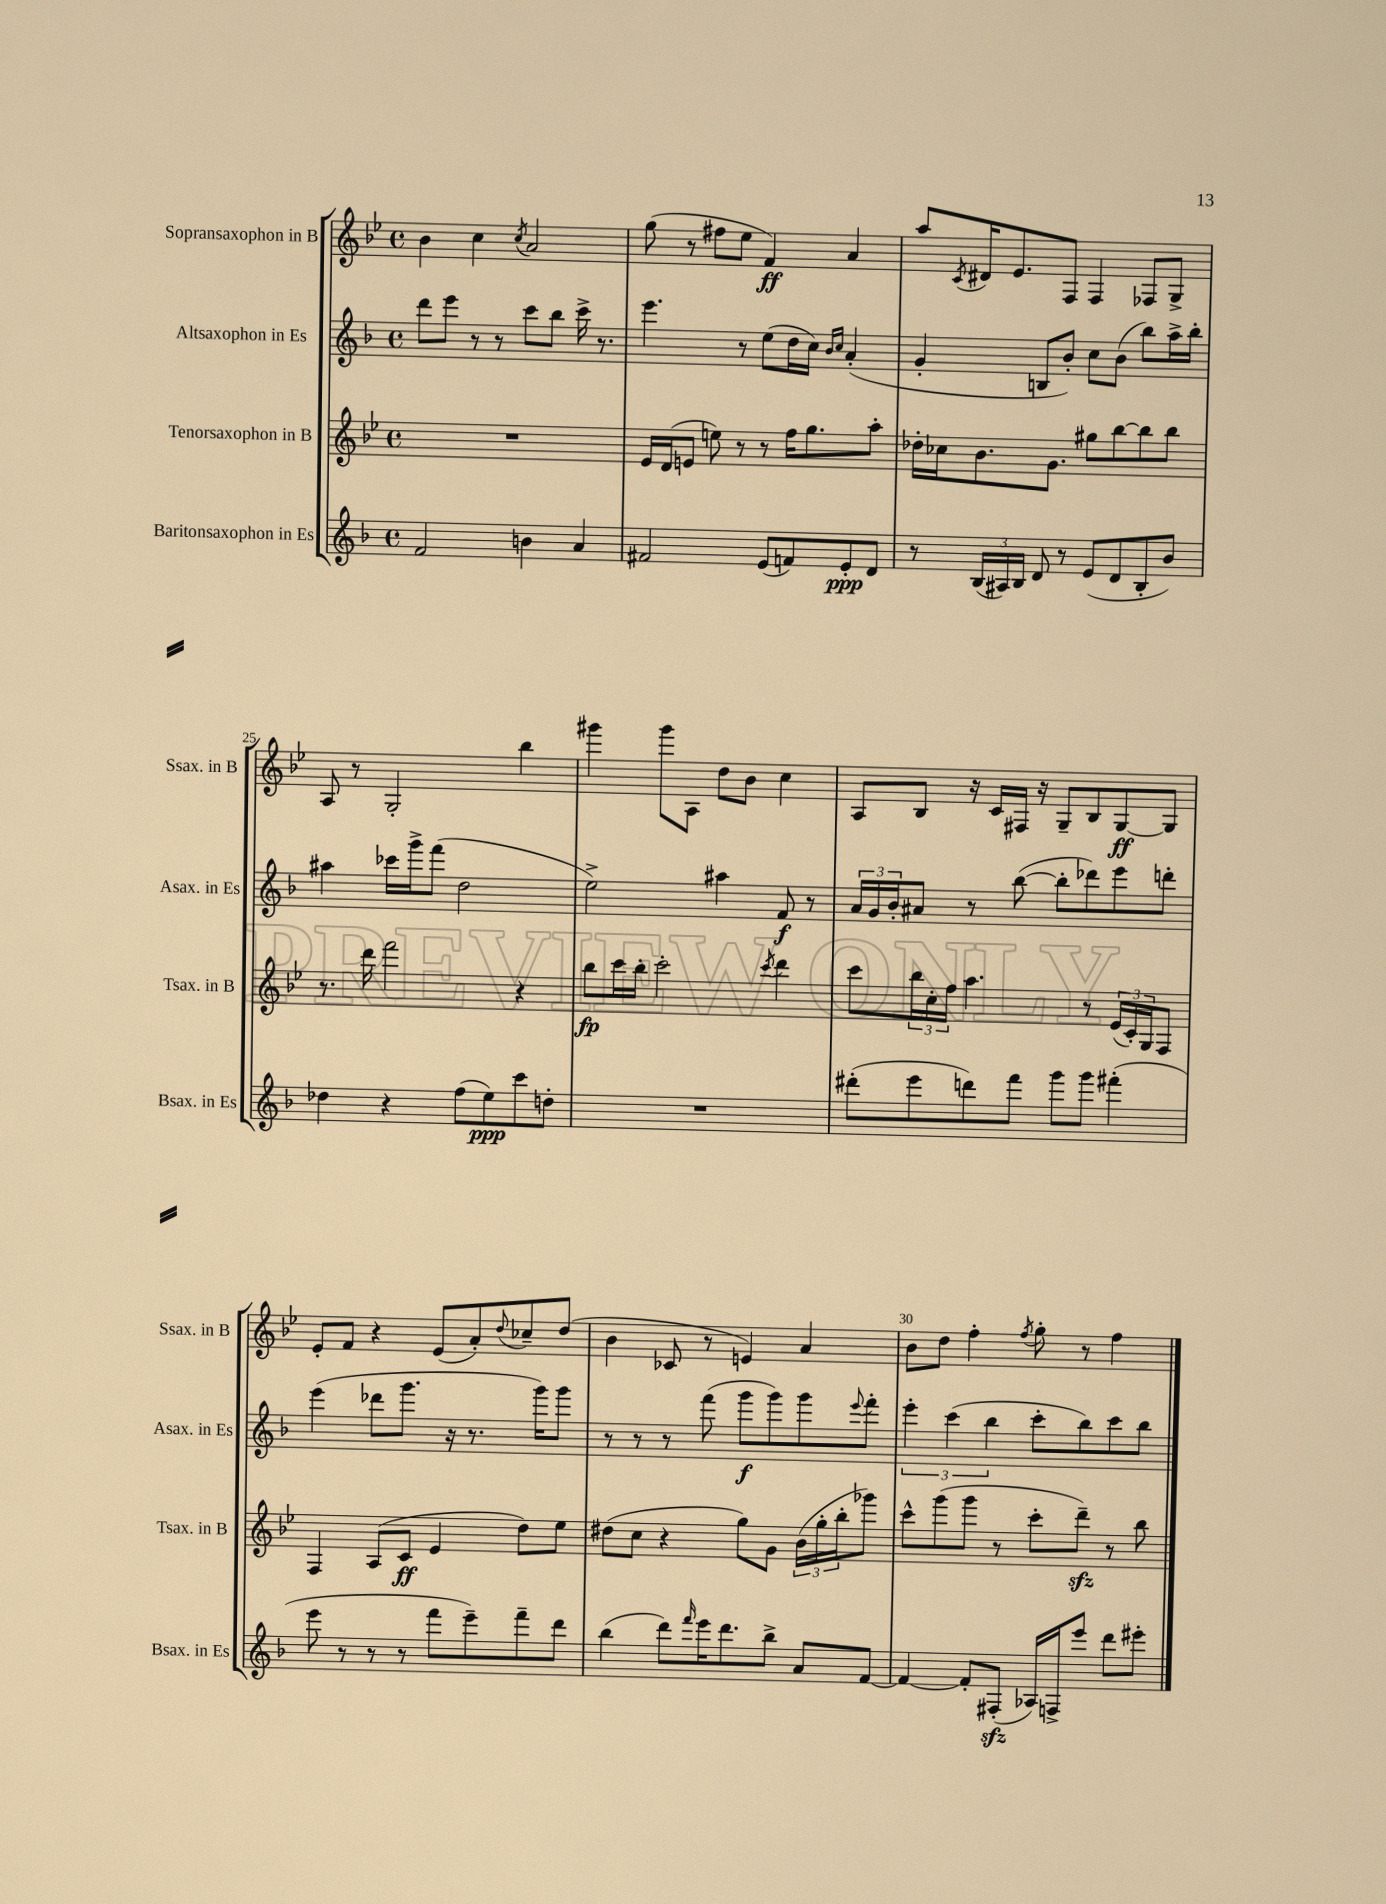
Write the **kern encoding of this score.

**kern	**dynam	**kern	**dynam	**kern	**dynam	**kern	**dynam
*part4	*part4	*part3	*part3	*part2	*part2	*part1	*part1
*staff4	*staff4	*staff3	*staff3	*staff2	*staff2	*staff1	*staff1
*I"Baritonsaxophon in Es	*	*I"Tenorsaxophon in B	*	*I"Altsaxophon in Es	*	*I"Sopransaxophon in B	*
*I'Bsax. in Es	*	*I'Tsax. in B	*	*I'Asax. in Es	*	*I'Ssax. in B	*
*clefG2	*	*clefG2	*	*clefG2	*	*clefG2	*
*k[b-]	*	*k[b-e-]	*	*k[b-]	*	*k[b-e-]	*
*M4/4	*	*M4/4	*	*M4/4	*	*M4/4	*
*met(c)	*	*met(c)	*	*met(c)	*	*met(c)	*
=22	=22	=22	=22	=22	=22	=22	=22
2f/	.	1r	.	8ddd\L	.	4b-\	.
.	.	.	.	8eee\J	.	.	.
.	.	.	.	8r	.	4cc\	.
.	.	.	.	8r	.	.	.
.	.	.	.	.	.	8qcc/	.
4bn\	.	.	.	8ccc\L	.	2a/	.
.	.	.	.	8bb-\J	.	.	.
4a/	.	.	.	16ccc^\	.	.	.
.	.	.	.	8.r	.	.	.
=23	=23	=23	=23	=23	=23	=23	=23
2f#X/	.	16e-/LL	.	4.eee\	.	(8gg\	.
.	.	(16d/J	.	.	.	.	.
.	.	8en/J	.	.	.	8r	.
.	.	8een\)	.	.	.	8ff#X\L	.
.	.	8r	.	8r	.	8ee-\J	.
(8e/L	.	8r	.	(8ee\L	.	4f/)	ff
8fn/)	.	16ff\KL	.	16dd\L	.	.	.
.	.	8.gg\	.	16cc\JJ)	.	.	.
.	.	.	.	16qqb-/LL	.	.	.
.	.	.	.	16qqcc/JJ	.	.	.
8e'/	ppp	.	.	(4a'/	.	4a/	.
8d/J	.	8aa'\J	.	.	.	.	.
=24	=24	=24	=24	=24	=24	=24	=24
8r	.	16dd-X'\LL	.	4g'/	.	8aa/L	.
.	.	16cc-X\J	.	.	.	.	.
.	.	.	.	.	.	8qc/	.
(24B-/LL	.	8.b-\	.	.	.	16d#X/K	.
24A#X/)	.	.	.	.	.	.	.
.	.	.	.	.	.	8.e-/	.
24B-/JJ	.	.	.	.	.	.	.
8d/	.	.	.	8Bn/L	.	.	.
.	.	8.g\J	.	.	.	.	.
8r	.	.	.	8b-'/J)	.	8F/J	.
(8e/L	.	8gg#X\L	.	8cc\L	.	4F/	.
8d/	.	[8bb-\	.	(8b-\J	.	.	.
8B-'/	.	8bb-\]	.	8bb-\L)	.	8F-X/L	.
8b-/J)	.	8bb-\J	.	16aa^\L	.	8G^/J	.
.	.	.	.	16bb-'\JJ	.	.	.
!!LO:LB:g=z
=25	=25	=25	=25	=25	=25	=25	=25
4dd-X\	.	8.r	.	4aa#X\	.	8A/	.
.	.	.	.	.	.	8r	.
.	.	16ddd\	.	.	.	.	.
4r	.	2fff\	.	16ccc-X\LL	.	2G'/	.
.	.	.	.	16ggg^\J	.	.	.
.	.	.	.	(8fff\J	.	.	.
(8ff\L	.	.	.	2dd\	.	.	.
8ee\)	ppp	.	.	.	.	.	.
8ccc\	.	4r	.	.	.	4bb-\	.
8ddn'\J	.	.	.	.	.	.	.
=26	=26	=26	=26	=26	=26	=26	=26
1r	.	8bb-\L	fp	2ee^\)	.	4ggg#X\	.
.	.	16ccc\L	.	.	.	.	.
.	.	16bb-'\JJ	.	.	.	.	.
.	.	2ccc'\	.	.	.	8ggg#\L	.
.	.	.	.	.	.	8A\J	.
.	.	.	.	4aa#X\	.	8dd\L	.
.	.	.	.	.	.	8b-\J	.
.	.	8qccc/	.	.	.	.	.
.	.	4ddd\	.	8f/	f	4cc\	.
.	.	.	.	8r	.	.	.
=27	=27	=27	=27	=27	=27	=27	=27
(8ddd#X'\L	.	8ccc\L	.	24a/LL	.	8A/L	.
.	.	.	.	24g/	.	.	.
.	.	.	.	24b-'/J	.	.	.
8eee\	.	24bb-\L	.	8a#X/J	.	8B-/J	.
.	.	24cc'\	.	.	.	.	.
.	.	24ff\JJ	.	.	.	.	.
8dddn\)	.	4.aa\	.	8r	.	16r	.
.	.	.	.	.	.	16c/LL	.
8fff\J	.	.	.	([8bb-\	.	16F#X/JJ	.
.	.	.	.	.	.	16r	.
8ggg\L	.	.	.	8bb-'\L]	.	8G~/L	.
8ggg\J	.	8r	.	8ddd-X\)	.	8B-/	.
(4fff#X'\	.	(24e-/LL	.	8eee\	.	[8G/	ff
.	.	24c'/)	.	.	.	.	.
.	.	24G/J	.	.	.	.	.
.	.	8F/J	.	8dddn'\J	.	8G/J]	.
!!LO:LB:g=z
=28	=28	=28	=28	=28	=28	=28	=28
8eee\	.	4F/	.	(4eee\	.	8e-'/L	.
8r	.	.	.	.	.	8f/J	.
8r	.	(8A/L	.	8ddd-X\L	.	4r	.
8r	.	8c/J	ff	8.ggg\J	.	.	.
8fff\L	.	4e-/	.	.	.	(8e-/L	.
.	.	.	.	16r	.	.	.
8eee~\)	.	.	.	8.r	.	8a'/)	.
.	.	.	.	.	.	8qqdd/	.
8fff~\	.	8dd\L)	.	.	.	8cc-X~/	.
.	.	.	.	16ggg\KL)	.	.	.
8ddd\J	.	8ee-\J	.	8ggg\J	.	(8dd/J	.
=29	=29	=29	=29	=29	=29	=29	=29
(4bb-\	.	(8dd#X\L	.	8r	.	4b-\	.
.	.	8cc\J	.	8r	.	.	.
8ddd\L)	.	4r	.	8r	.	8c-X/	.
16qqfff/	.	.	.	.	.	.	.
16eee\K	.	.	.	(8fff\	.	8r	.
8.ddd\	.	.	.	.	.	.	.
.	.	8gg\L)	.	8ggg\L	f	4en/)	.
8bb-^\J	.	8g\J	.	8ggg\)	.	.	.
8a/L	.	(24b-\LL	.	8ggg\	.	4a/	.
.	.	24gg'\	.	.	.	.	.
.	.	24bb-'\J	.	.	.	.	.
.	.	.	.	8qqeee/	.	.	.
[8f/J	.	8ggg-X\J)	.	8fff'\J	.	.	.
=30	=30	=30	=30	=30	=30	=30	=30
4f/_	.	8ccc^^\L	.	6eee'\	.	8b-\L	.
.	.	(8ggg\	.	.	.	8dd\J	.
.	.	.	.	(6ccc\	.	.	.
8f'/L]	.	8ggg\J	.	.	.	4ff'\	.
.	.	.	.	6bb-\	.	.	.
(8F#Xzz'/J	.	8r	.	.	.	.	.
.	.	.	.	.	.	8qff/	.
16A-X/LL)	.	8ccc'\L	.	8ccc'\L	.	8gg'\	.
16Fn^/J	.	.	.	.	.	.	.
8eee/J	.	8dddzz~\J)	.	8bb-\)	.	8r	.
8ddd\L	.	8r	.	8ccc\	.	4ff\	.
8eee#X'\J	.	8bb-\	.	8bb-\J	.	.	.
==	==	==	==	==	==	==	==
*-	*-	*-	*-	*-	*-	*-	*-
